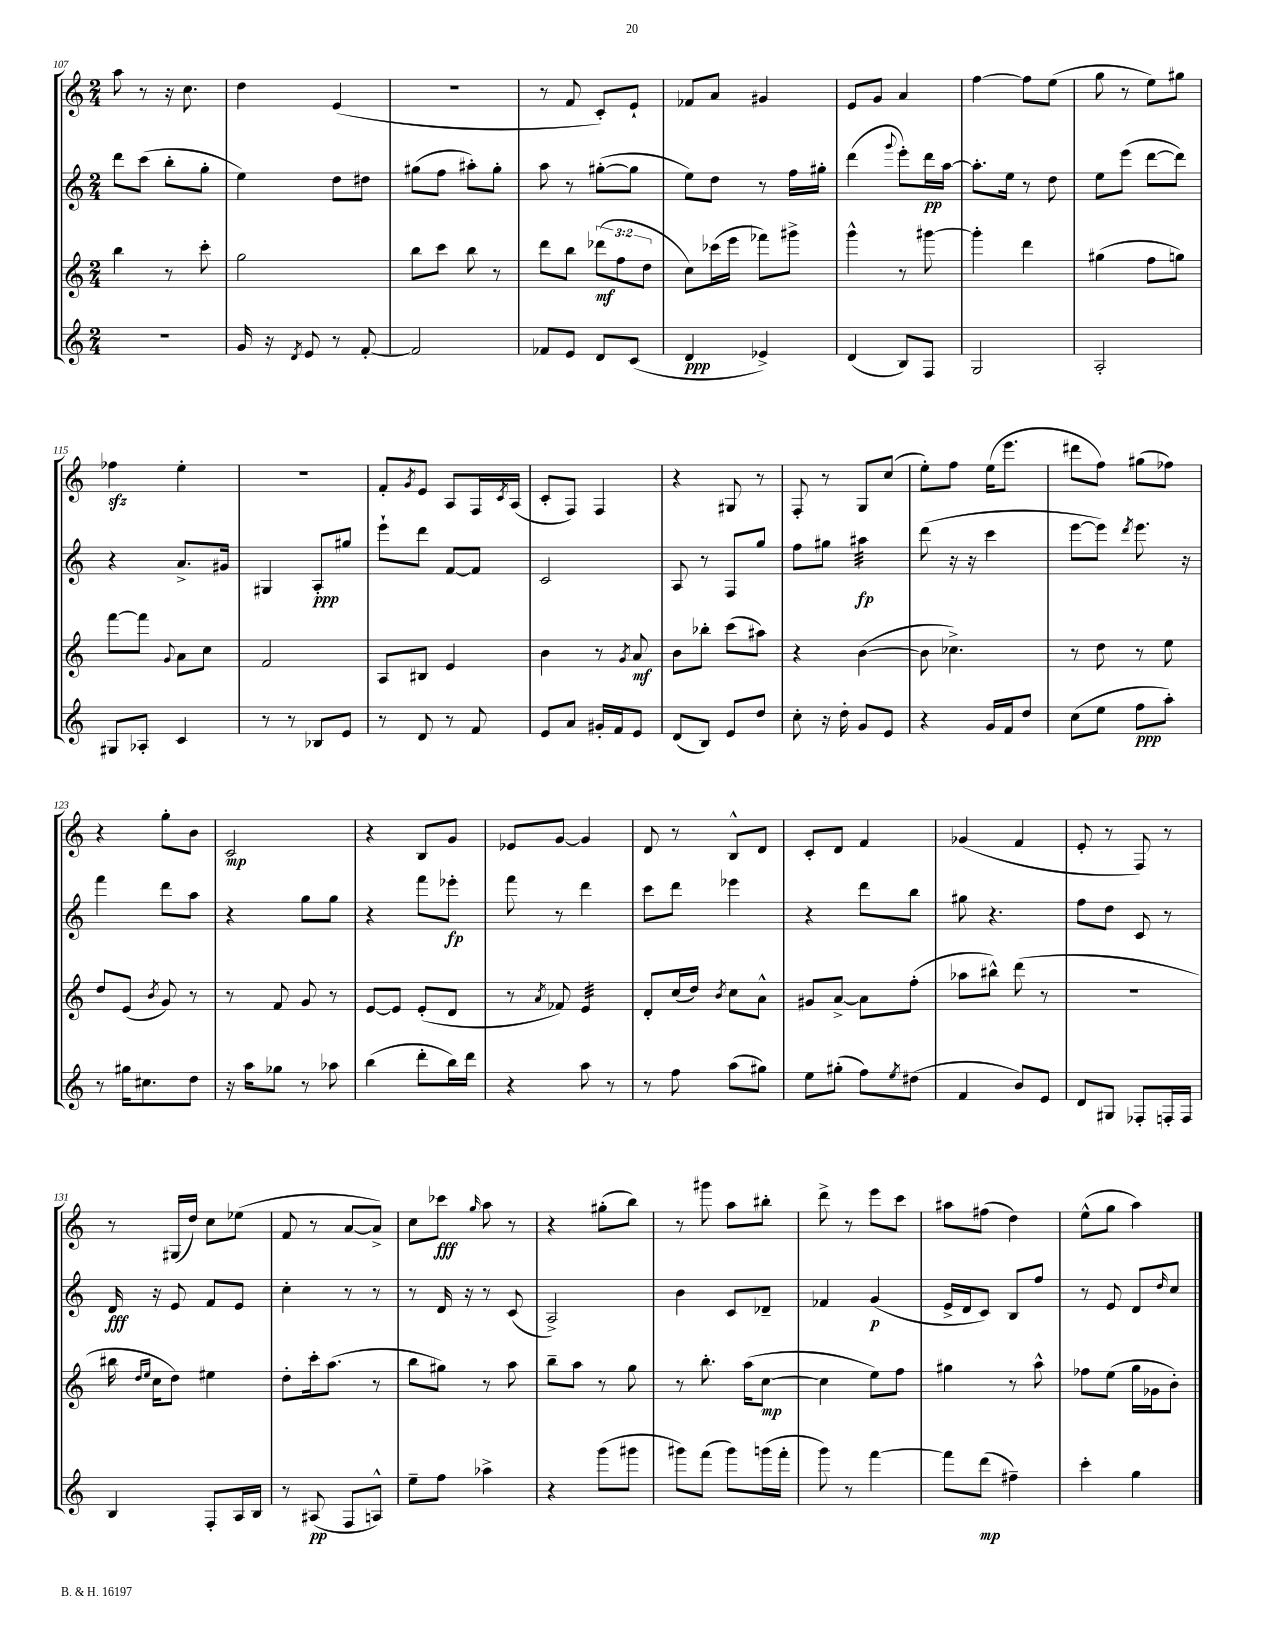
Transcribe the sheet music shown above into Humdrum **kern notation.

**kern	**kern	**kern	**kern
*staff4	*staff3	*staff2	*staff1
*clefG2	*clefG2	*clefG2	*clefG2
*k[]	*k[]	*k[]	*k[]
*M2/4	*M2/4	*M2/4	*M2/4
2r	4bb	8ddd	8aa
.	.	(8ccc	8r
.	8r	8bb'	16r
.	.	.	8.cc
.	8ccc'	8gg'	.
=	=	=	=
16g	2gg	4ee)	4dd
16r	.	.	.
8qd	.	.	.
8e	.	.	.
8r	.	8dd	(4e
[8f'	.	8dd#	.
=	=	=	=
2f]	8bb	(8gg#	2r
.	8ccc	8ff	.
.	8bb	8aa#')	.
.	8r	8gg#'	.
=	=	=	=
8f-	8ddd	8aa	8r
8e	8bb	8r	8f
8d	(12ddd-	([8gg#'	8c')
.	12ff	.	.
(8c	.	8gg#]	8e`
.	12dd	.	.
=	=	=	=
4d	8cc)	8ee)	8f-
.	(16ccc-	8dd	8a
.	16eee	.	.
4e-^)	8fff-)	8r	4g#
.	8ggg#^	16ff	.
.	.	16gg#'	.
=	=	=	=
(4d	4ggg^^	(4ddd	8e
.	.	.	8g
.	.	8qqggg	.
8B)	8r	8eee')	4a
8F	[8ggg#	16ddd	.
.	.	[16aa	.
=	=	=	=
2G	4ggg#']	8.aa']	[4ff
.	.	16ee	.
.	4ddd	8r	8ff]
.	.	8dd	(8ee
=	=	=	=
2A'	(4gg#	8ee	8gg
.	.	(8eee	8r
.	8ff	[8ddd	8ee)
.	8gg)	8ddd])	8gg#
=	=	=	=
8G#	[8fff	4r	4ff-
8A-'	8fff]	.	.
.	8qqg	.	.
4c	8a	8.a^	4ee'
.	8cc	.	.
.	.	16g#	.
=	=	=	=
8r	2f	4G#	2r
8r	.	.	.
8B-	.	8A'	.
8e	.	8gg#	.
=	=	=	=
8r	8A	8eee`	8f'
.	.	.	8qg
8d	8B#	8ddd	8e
8r	4e	[8f	8A
8f	.	8f]	16F
.	.	.	8qc
.	.	.	(16A
=	=	=	=
8e	4b	2c	8c'
8a	.	.	8F)
16g#'	8r	.	4F
16f	.	.	.
.	8qg	.	.
8e	8a	.	.
=	=	=	=
(8d	8b	8A	4r
8B)	8bb-'	8r	.
8e	(8ccc	8F	8G#
8dd	8aa#)	8gg	8r
=	=	=	=
8cc'	4r	8ff	8F'
16r	.	8gg#	8r
16dd'	.	.	.
8g	([4b	4aa#	8G
8e	.	.	(8cc
=	=	=	=
4r	8b]	(8ddd	8ee')
.	4.cc-^)	16r	8ff
.	.	16r	.
16g	.	4ccc	(16ee
16f	.	.	8.eee
8dd	.	.	.
=	=	=	=
(8cc	8r	[8eee	8ddd#
8ee	8dd	8eee])	8ff)
.	.	8qddd	.
8ff	8r	8.eee	(8gg#
8aa')	8ee	.	8ff-)
.	.	16r	.
=	=	=	=
8r	8dd	4fff	4r
16gg#	(8e	.	.
8.cc#	.	.	.
.	8qb	.	.
.	8g)	8ddd	8gg'
8dd	8r	8aa	8b
=	=	=	=
16r	8r	4r	2c
16aa	.	.	.
8gg-	8f	.	.
8r	8g	8gg	.
8aa-	8r	8gg	.
=	=	=	=
(4bb	[8e	4r	4r
.	8e]	.	.
8ddd'	(8e'	8fff	8B
16bb)	8d	8eee-'	8g
16ddd	.	.	.
=	=	=	=
4r	8r	8fff	8e-
.	8qa	.	.
.	8f-)	8r	[8g
8aa	4e	4ddd	4g]
8r	.	.	.
=	=	=	=
8r	8d'	8ccc	8d
8ff	(16cc	8ddd	8r
.	16dd)	.	.
.	8qb	.	.
(8aa	8cc	4eee-	8B^^
8gg#)	8a^^	.	8d
=	=	=	=
8ee	8g#	4r	8c'
(8gg#'	[8a^	.	8d
8ff)	8a]	8ddd	4f
8qee	.	.	.
(8dd#	(8ff'	8bb	.
=	=	=	=
4f	8aa-	8gg#	(4g-
.	8bb#^^)	4.r	.
8b)	(8ddd	.	4f
8e	8r	.	.
=	=	=	=
8d	2r	8ff	8e'
8G#	.	8dd	8r
8F-'	.	8c	8F)
16F'	.	8r	8r
16F	.	.	.
=	=	=	=
4B	16bb#	16d	8r
.	16qqdd	.	.
.	16qqee	.	.
.	16cc	16r	.
.	8dd)	8e	(16G#
.	.	.	16dd)
8F'	4ee#	8f	8cc
16A	.	8e	(8ee-
16B	.	.	.
=	=	=	=
8r	8dd'	4cc'	8f
(8A#	16ccc'	.	8r
.	(8.aa	.	.
8F	.	8r	[8a
8A^^)	8r	8r	8a^])
=	=	=	=
8ee~	8bb	8r	8cc
8ff	8gg#)	16d	8ccc-
.	.	16r	.
.	.	.	16qqgg
4aa-^	8r	8r	8aa
.	8aa	(8c	8r
=	=	=	=
4r	8bb~	2A^)	4r
.	8aa	.	.
(8ggg	8r	.	(8gg#'
8ggg#	8gg	.	8bb)
=	=	=	=
8ggg#)	8r	4b	8r
(8fff	8.bb'	.	8ggg#
8ggg#)	.	8c	8aa
.	(16aa	.	.
(16ggg	[8cc	8d-~	8bb#'
16fff'	.	.	.
=	=	=	=
8ggg)	4cc]	4f-	8ddd^
8r	.	.	8r
[4fff	8ee)	(4g	8eee
.	8ff	.	8ccc
=	=	=	=
8fff]	4gg#	16e^	8aa#
.	.	16d	.
(8ddd	.	8c)	(8ff#
4ff#~)	8r	8B	4dd)
.	8aa^^	8ff	.
=	=	=	=
4ccc'	8ff-	8r	(8ee^^
.	(8ee	8e	8gg
4gg	16gg	8d	4aa)
.	16g-	.	.
.	.	16qqdd	.
.	8b')	8cc	.
==	==	==	==
*-	*-	*-	*-
